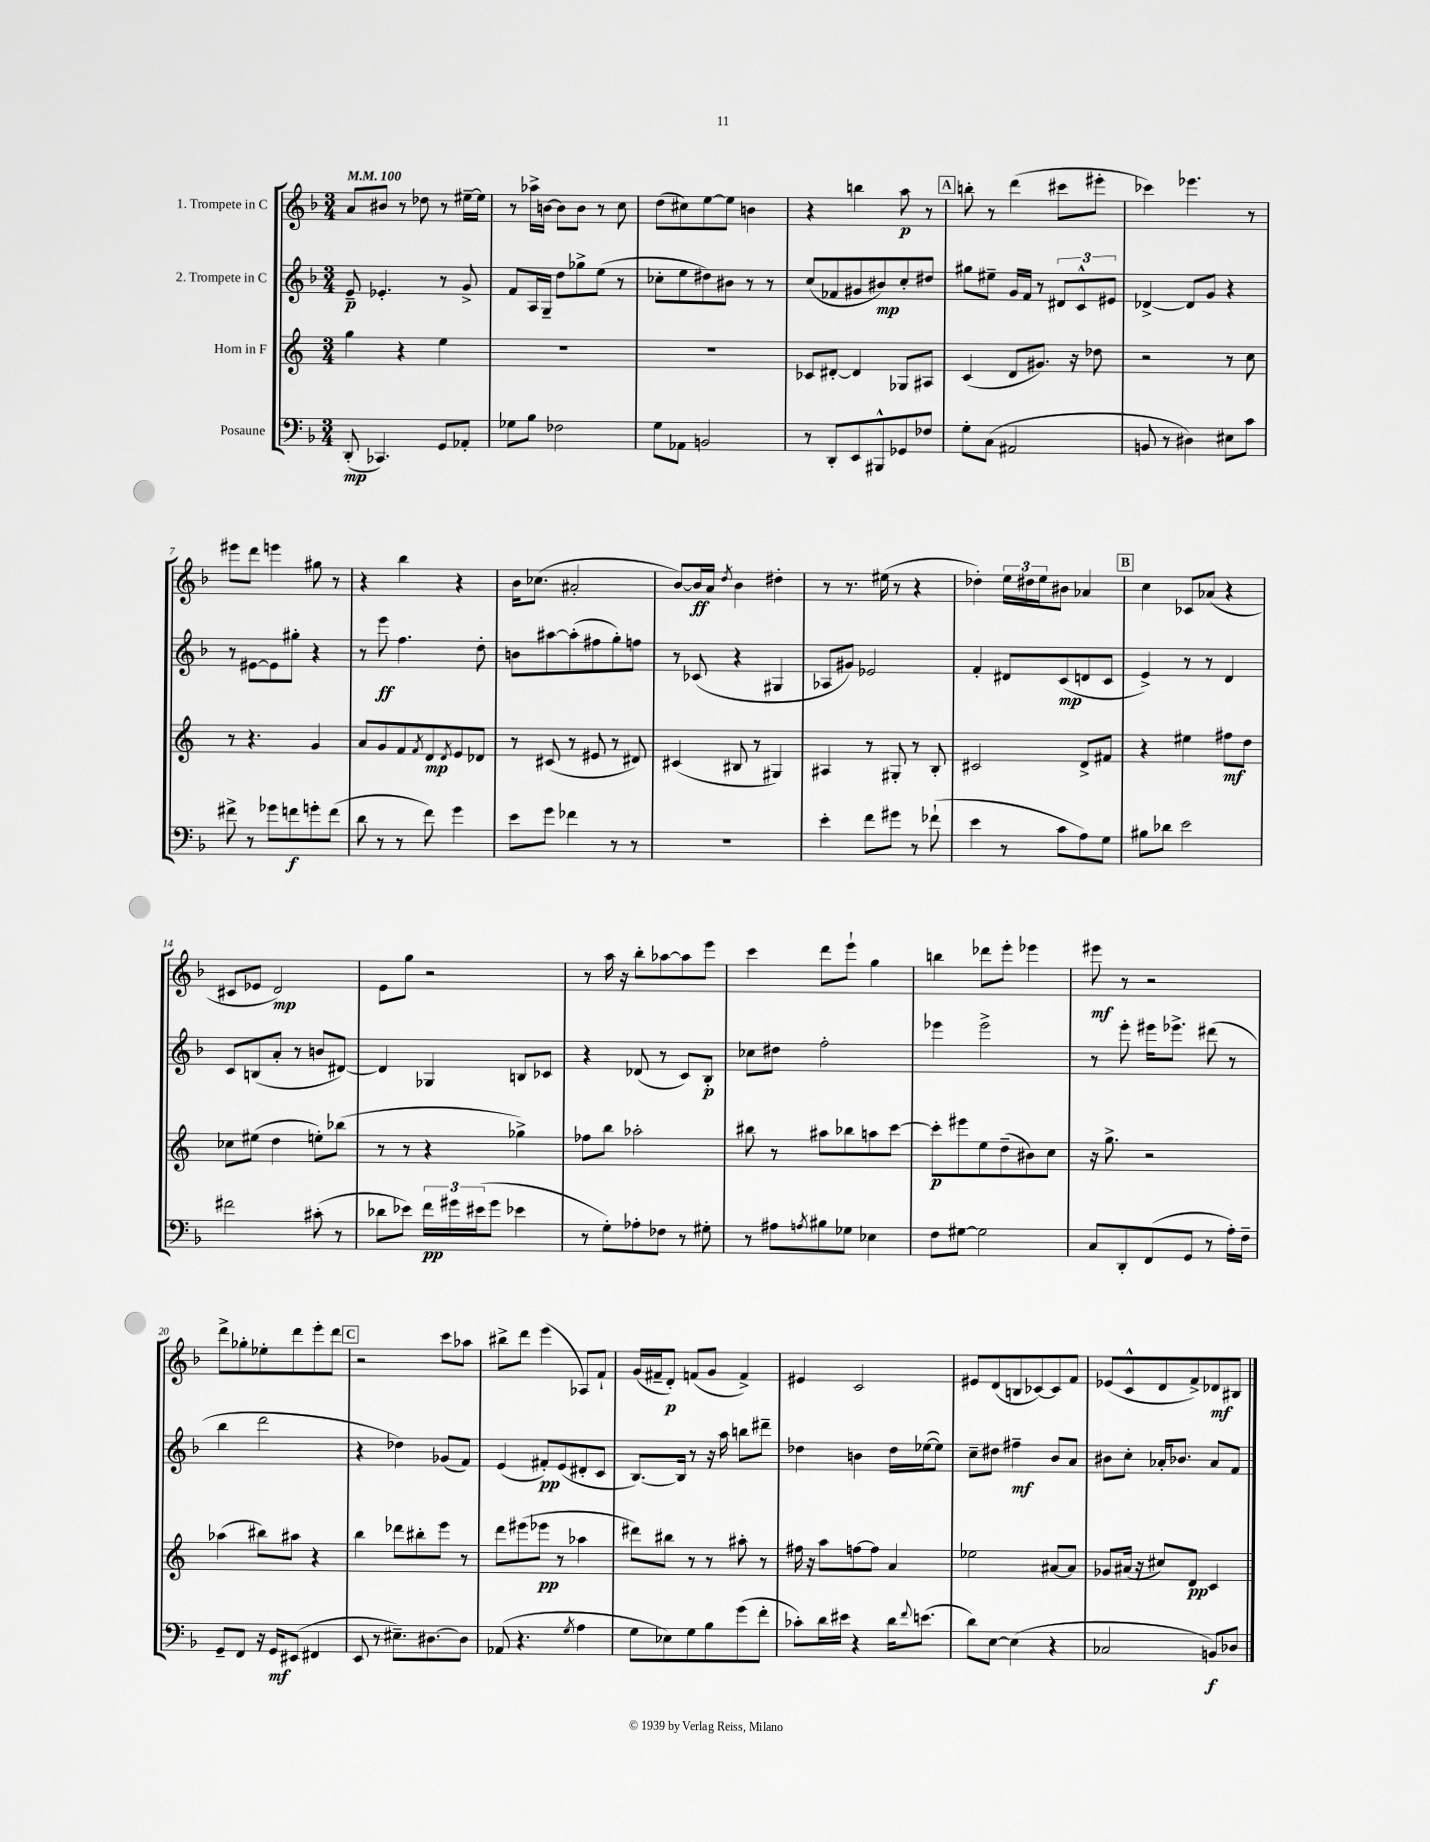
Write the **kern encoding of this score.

**kern	**dynam	**kern	**dynam	**kern	**dynam	**kern	**dynam
*part4	*part4	*part3	*part3	*part2	*part2	*part1	*part1
*staff4	*staff4	*staff3	*staff3	*staff2	*staff2	*staff1	*staff1
*I"Posaune	*	*I"Horn in F	*	*I"2. Trompete in C	*	*I"1. Trompete in C	*
*clefF4	*	*clefG2	*	*clefG2	*	*clefG2	*
*k[b-]	*	*k[]	*	*k[b-]	*	*k[b-]	*
*M3/4	*	*M3/4	*	*M3/4	*	*M3/4	*
*MM100	*	*MM100	*	*MM100	*	*MM100	*
=1	=1	=1	=1	=1	=1	=1	=1
(8DD'/	mp	4gg\	.	8e~/	p	8a/L	.
4.CC-X/)	.	.	.	4.e-X'/	.	8b#X/J	.
.	.	4r	.	.	.	8r	.
.	.	.	.	.	.	8dd-X\	.
8GG/L	.	4ee\	.	8r	.	8r	.
8AA-X'/J	.	.	.	8g^/	.	[16ee#X~\LL	.
.	.	.	.	.	.	16ee#\JJ]	.
=2	=2	=2	=2	=2	=2	=2	=2
8G-X\L	.	2.r	.	8f/L	.	8r	.
8B-\J	.	.	.	16A/L	.	16aa-X^\LL	.
.	.	.	.	16G~/JJ	.	[16bn\JJ	.
2F-X\	.	.	.	8dd\L	.	8b\L]	.
.	.	.	.	8gg-X^\	.	8b\J	.
.	.	.	.	(8ee\J	.	8r	.
.	.	.	.	8r	.	8cc\	.
=3	=3	=3	=3	=3	=3	=3	=3
8G\L	.	2.r	.	8cc-X'\L	.	(8dd\L	.
8AA-X\J	.	.	.	8ee\	.	8cc#X\)	.
2BBn/	.	.	.	8dd#X\)	.	[8ee\	.
.	.	.	.	8b#X\J	.	8ee\J]	.
.	.	.	.	8r	.	4bn\	.
.	.	.	.	8r	.	.	.
=4	=4	=4	=4	=4	=4	=4	=4
8r	.	8c-X/L	.	(8cc/L	.	4r	.
8DD'/L	.	[8d#X'/J	.	8f-X/	.	.	.
8EE/	.	4d#/]	.	8g#X/	.	4bbn\	.
8BBB#X^^/	.	.	.	8b#X/)	mp	.	.
8GG-X/	.	8G-X/L	.	8cc'/	.	8aa\	p
8F-X/J	.	8A#X/J	.	8dd#X/J	.	8r	.
!!LO:REH:place=s1:t=A
=5	=5	=5	=5	=5	=5	=5	=5
8G'\L	.	(4c/	.	8gg#X\L	.	8bbn'\	.
(8C\J	.	.	.	8ee#X~\J	.	8r	.
2AA#X/	.	8d/L	.	16g/LL	.	(4ddd\	.
.	.	.	.	16f/JJ	.	.	.
.	.	8.g#X/J)	.	8r	.	.	.
.	.	.	.	12d#X/L	.	8ccc#X\L	.
.	.	16r	.	.	.	.	.
.	.	.	.	12c^^/	.	.	.
.	.	8dd-X\	.	.	.	8eee#X'\J	.
.	.	.	.	12e#X/J	.	.	.
=6	=6	=6	=6	=6	=6	=6	=6
8BBn/	.	2r	.	[4d-X^/	.	4ccc-X\)	.
8r	.	.	.	.	.	.	.
4D#X\)	.	.	.	8d-/L]	.	4.eee-X\	.
.	.	.	.	8g/J	.	.	.
8E#X\L	.	8r	.	4r	.	.	.
8c\J	.	8cc\	.	.	.	8r	.
!!LO:LB:g=z
=7	=7	=7	=7	=7	=7	=7	=7
8f#X^\	.	8r	.	8r	.	8eee#X\L	.
8r	.	4.r	.	[8e#X\L	.	8ddd\J	.
8g-X\L	.	.	.	8e#\]	.	4eeen\	.
8fn\	f	.	.	8gg#X'\J	.	.	.
8gn'\	.	4g/	.	4r	.	8gg#X\	.
(8f\J	.	.	.	.	.	8r	.
=8	=8	=8	=8	=8	=8	=8	=8
8d\	.	8a/L	.	8r	.	4r	.
8r	.	8g/	.	8eee\	ff	.	.
8r	.	8f/	.	4.ff\	.	4bb-\	.
.	.	8qf/	.	.	.	.	.
8f\)	.	8d/	mp	.	.	.	.
.	.	8qd/	.	.	.	.	.
4g\	.	8e/	.	.	.	4r	.
.	.	8d-X/J	.	8dd'\	.	.	.
=9	=9	=9	=9	=9	=9	=9	=9
8e\L	.	8r	.	8bn\L	.	16b-\KL	.
.	.	.	.	.	.	(8.cc-X\J	.
8g\J	.	(8c#X/	.	[8aa#X\	.	.	.
4f-X\	.	8r	.	(8aa#'\]	.	2a#X'/	.
.	.	8e#X/	.	8ff#X\	.	.	.
8r	.	8r	.	8gg'\)	.	.	.
8r	.	8d#X/)	.	8ffn\J	.	.	.
=10	=10	=10	=10	=10	=10	=10	=10
2.r	.	(4c#X/	.	8r	.	[8b-/L)	.
.	.	.	.	(8c-X/	.	16b-/L]	ff
.	.	.	.	.	.	16a/JJ	.
.	.	.	.	.	.	8qdd/	.
.	.	8B#X/	.	4r	.	4b-\	.
.	.	8r	.	.	.	.	.
.	.	4G#X/)	.	4G#X/	.	4dd#X'\	.
=11	=11	=11	=11	=11	=11	=11	=11
4e'\	.	4A#X/	.	8A-X/L	.	8r	.
.	.	.	.	8g#X/J)	.	8.r	.
8f\L	.	8r	.	2e-X/	.	.	.
.	.	.	.	.	.	(16ee#X\	.
8g#X\J	.	8G#X'/	.	.	.	8r	.
8r	.	8r	.	.	.	4r	.
(8f-X`\	.	8B'/	.	.	.	.	.
=12	=12	=12	=12	=12	=12	=12	=12
4e\	.	2c#X/	.	4f'/	.	4dd-X'\)	.
8r	.	.	.	8d#X/L	.	24ee\LL	.
.	.	.	.	.	.	24dd#X\	.
.	.	.	.	.	.	24ee\J	.
8c\L	.	.	.	(8c/	mp	8b#X\J	.
8A\)	.	8d^/L	.	8dn/	.	4a-X/	.
8G\J	.	8f#X/J	.	8c/J	.	.	.
!!LO:REH:place=s1:t=B
=13	=13	=13	=13	=13	=13	=13	=13
8B#X\L	.	4r	.	4e^/)	.	4cc\	.
8d-X\J	.	.	.	.	.	.	.
2e\	.	4ee#X\	.	8r	.	8c-X/L	.
.	.	.	.	8r	.	(8a-X/J	.
.	.	8ff#X\L	mf	4d/	.	4r	.
.	.	8dd\J	.	.	.	.	.
!!LO:LB:g=z
=14	=14	=14	=14	=14	=14	=14	=14
2f#X\	.	8cc-X\L	.	8c/L	.	8c#X/L	.
.	.	(8ee#X\J	.	(8Bn/	.	8e-X/J	.
.	.	4dd\	.	8a'/J	.	2d/)	mp
.	.	.	.	8r	.	.	.
(8c#X'\	.	8een'\L)	.	8bn/L	.	.	.
8r	.	(8bb-X\J	.	[8d#X/J)	.	.	.
=15	=15	=15	=15	=15	=15	=15	=15
8d-X\L	.	8r	.	4d#/]	.	8e\L	.
8e-X\J)	.	8r	.	.	.	8gg\J	.
24f\LL	pp	4r	.	4G-X/	.	2r	.
24g#X\	.	.	.	.	.	.	.
(24e#X\J	.	.	.	.	.	.	.
8g#\J	.	.	.	.	.	.	.
4e-X\	.	4gg-X^\)	.	8Bn/L	.	.	.
.	.	.	.	8c-X/J	.	.	.
=16	=16	=16	=16	=16	=16	=16	=16
8r	.	8ff-X\L	.	4r	.	8r	.
8G'\L)	.	8bb\J	.	.	.	16aa\	.
.	.	.	.	.	.	16r	.
8A-X'\	.	2aa-X'\	.	(8d-X/	.	8bb-'\L	.
8F-X\J	.	.	.	8r	.	[8aa-X\	.
8r	.	.	.	8c/L)	.	8aa-\]	.
8G#X'\	.	.	.	8B-'/J	p	8eee\J	.
=17	=17	=17	=17	=17	=17	=17	=17
8r	.	8bb#X\	.	8cc-X\L	.	4ccc\	.
8A#X\L	.	8r	.	8dd#X\J	.	.	.
8qAn/	.	.	.	.	.	.	.
8B#X\	.	8aa#X\L	.	2ff'\	.	8ddd\L	.
8G-X\J	.	8bb-X\	.	.	.	8eee`\J	.
4E-X\	.	8aan\	.	.	.	4gg\	.
.	.	[8ccc\J	.	.	.	.	.
=18	=18	=18	=18	=18	=18	=18	=18
8F\L	.	8ccc'\L]	p	4eee-X\	.	4bbn\	.
[8G#X\J	.	8eee#X\	.	.	.	.	.
2G#\]	.	8ee\	.	2eee-^\	.	8ddd-X\L	.
.	.	(8dd~\	.	.	.	8eee'\J	.
.	.	8b#X\)	.	.	.	4eee-X\	.
.	.	8cc\J	.	.	.	.	.
=19	=19	=19	=19	=19	=19	=19	=19
8C/L	.	16r	.	8r	.	8eee#X\	mf
.	.	8.gg^\	.	.	.	.	.
8DD'/	.	.	.	8eee'\	.	8r	.
(8FF/	.	2r	.	16eee#X\KL	.	2r	.
.	.	.	.	8.eee-X^\J	.	.	.
8GG/J	.	.	.	.	.	.	.
8r	.	.	.	(8ddd#X\	.	.	.
16A'\LL)	.	.	.	8r	.	.	.
16F~\JJ	.	.	.	.	.	.	.
!!LO:LB:g=z
=20	=20	=20	=20	=20	=20	=20	=20
8GG~/L	.	(4aa-X\	.	4bb-\	.	8ddd^\L	.
8FF/J	.	.	.	.	.	8gg-X'\	.
16r	.	8bb#X\L)	.	2ddd\	.	8ee-X'\	.
16GG/KL	mf	.	.	.	.	.	.
(8EE#X/J	.	8aa#X\J	.	.	.	8ddd\	.
4FF#X/	.	4r	.	.	.	8eee'\	.
.	.	.	.	.	.	8ddd\J	.
!!LO:REH:place=s1:t=C
=21	=21	=21	=21	=21	=21	=21	=21
8EE/	.	4bb\	.	4r	.	2r	.
8r	.	.	.	.	.	.	.
8.E#X~\L)	.	8ddd-X\L	.	4dd-X\)	.	.	.
.	.	8bb#X'\	.	.	.	.	.
[8.D#X\	.	.	.	.	.	.	.
.	.	8eee\J	.	(8g-X/L	.	8ccc\L	.
8D#\J]	.	8r	.	8f/J)	.	8aa-X\J	.
=22	=22	=22	=22	=22	=22	=22	=22
(8AA-X/	.	8ddd\L	.	(4e/	.	8bb#X^\L	.
4.r	.	(8eee#X\	.	.	.	8ddd\J	.
.	.	8eee-X\J	pp	8f#X'/L)	pp	(4eee\	.
.	.	8r	.	(8e/	.	.	.
8qG/	.	.	.	.	.	.	.
4A\	.	4aa-X\	.	8d#X'/	.	8A-X/L)	.
.	.	.	.	8c/J	.	8f`/J	.
=23	=23	=23	=23	=23	=23	=23	=23
8G\L	.	8ddd#X\L)	.	[8.B-/L)	.	(16g/LL	.
.	.	.	.	.	.	16f#X~/J	.
8E-X\)	.	8bb#X\J	.	.	.	8d'/J)	p
.	.	.	.	16B-/Jk]	.	.	.
8G\	.	8r	.	8r	.	(8fn/L	.
8B-\	.	8r	.	16r	.	8g/J	.
.	.	.	.	16aa\	.	.	.
(8g\	.	8aa#X'\	.	8bbn\L	.	4f^/)	.
8f'\J	.	8r	.	8ddd#X~\J	.	.	.
=24	=24	=24	=24	=24	=24	=24	=24
8c-X'\L)	.	16ff#X\	.	4dd-X\	.	4e#X/	.
.	.	16r	.	.	.	.	.
16d\L	.	8aa\L	.	.	.	.	.
16e#X\JJ	.	.	.	.	.	.	.
4r	.	[8ffn\	.	4bn\	.	2c/	.
.	.	8ff\J]	.	.	.	.	.
16d\KL	.	4a/	.	16dd-\LL	.	.	.
8qqf/	.	.	.	.	.	.	.
(8.en\J	.	.	.	([16ee-X\J	.	.	.
.	.	.	.	8ee-\J])	.	.	.
=25	=25	=25	=25	=25	=25	=25	=25
8d\L)	.	2ee-X\	.	8cc~\L	.	8e#X/L	.
[8E\J	.	.	.	8dd#X\J	.	(8d/	.
(4E\]	.	.	.	4ff#X~\	mf	8Bn/	.
.	.	.	.	.	.	[8c-X/)	.
4r	.	[8a#X/L	.	8b-/L	.	8c-/]	.
.	.	8a#/J]	.	8a/J	.	8f/J	.
=26	=26	=26	=26	=26	=26	=26	=26
2C-X/	.	8g-X/L	.	8b#X\L	.	(8e-X/L	.
.	.	(16a#X/Jk	.	8cc'\J	.	8c^^/	.
.	.	16r	.	.	.	.	.
.	.	8cc#X/L)	.	16a-X'/KL	.	8d/	.
.	.	.	.	8.b-X/J	.	.	.
.	.	8d/J	pp	.	.	8f^/)	.
8BBn/L)	f	4c/	.	8a-/L	.	8d-X/	mf
8D-X/J	.	.	.	8f/J	.	8B#X/J	.
==	==	==	==	==	==	==	==
*-	*-	*-	*-	*-	*-	*-	*-
